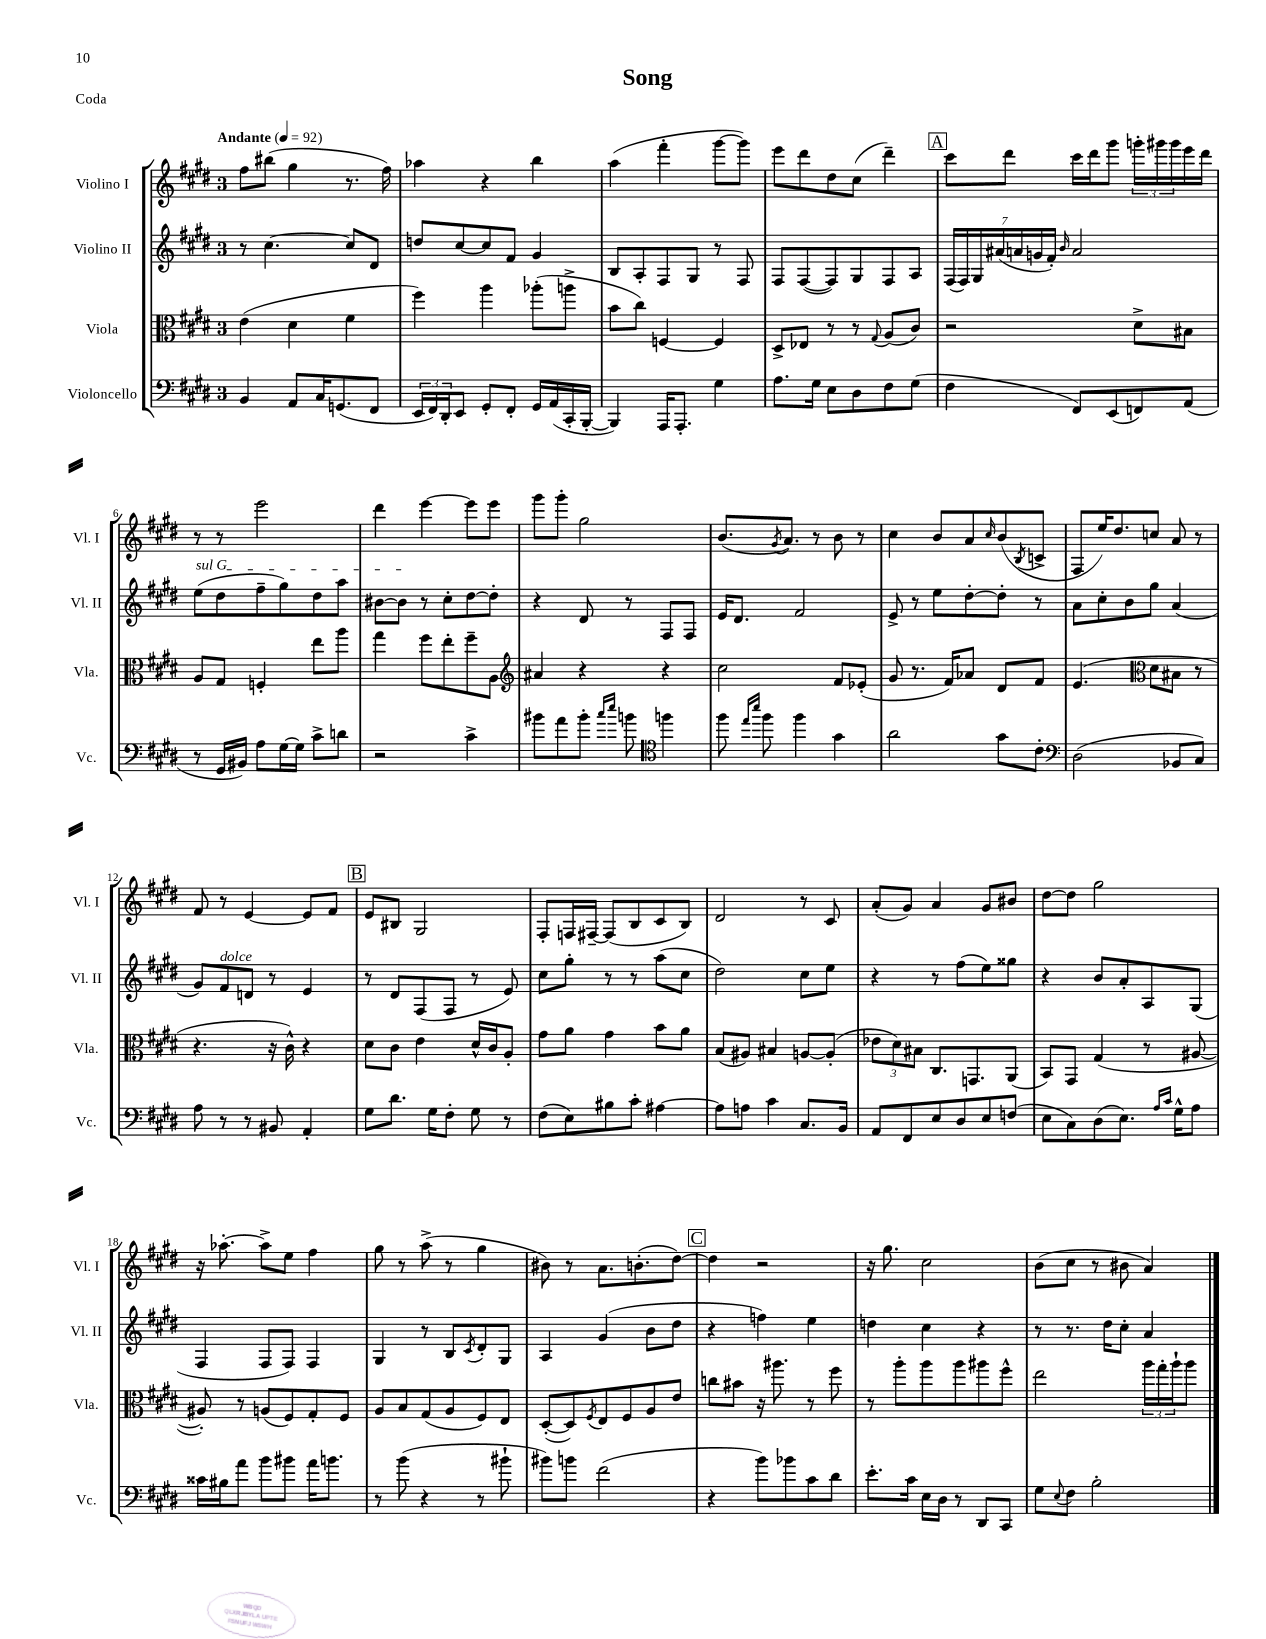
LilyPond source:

\header { title = "Song" piece = "Coda" }
<<
\new StaffGroup <<
\new Staff = "s0" \with { instrumentName = "Violino I" shortInstrumentName = "Vl. I" } {
    \clef treble \key e \major \once \override Staff.TimeSignature.style = #'single-digit \time 3/4 \tempo "Andante" 4 = 92
    fis''8 bis''8( gis''4 r8. fis''16) |
    aes''4 r4 b''4 |
    a''4( fis'''4-. gis'''8~ gis'''8) |
    e'''8 dis'''8 dis''8 cis''8( dis'''4--) |
    \mark \markup { \box "A" } cis'''8 dis'''8 cis'''16 dis'''16 gis'''8 \tuplet 3/2 { g'''16-. gis'''16 gis'''16 } e'''16 dis'''16 |
    r8 r8 e'''2 |
    dis'''4 e'''4~ e'''8 e'''8 |
    gis'''8 gis'''8-. gis''2 |
    b'8.( \acciaccatura { gis'8 } a'8.) r8 b'8 r8 |
    cis''4 b'8 a'8 \grace { cis''16 } b'8( \acciaccatura { b8 } c'8-> |
    fis8 e''16) dis''8. c''8 a'8 r8 |
    fis'8 r8 e'4~ e'8 fis'8 |
    \mark \markup { \box "B" } e'8 bis8 gis2 |
    fis8-. f16 fis16~-- fis8( b8 cis'8 b8) |
    dis'2 r8 cis'8 |
    a'8-.( gis'8) a'4 gis'8 bis'8 |
    dis''8~ dis''8 gis''2 |
    r16 aes''8.~-. aes''8-> e''8 fis''4 |
    gis''8 r8 a''8->( r8 gis''4 |
    bis'8) r8 a'8. b'8.-.( dis''8~) |
    \mark \markup { \box "C" } dis''4 r2 |
    r16 gis''8. cis''2 |
    b'8( cis''8 r8 bis'8 a'4) \bar "|." |
}
\new Staff = "s1" \with { instrumentName = "Violino II" shortInstrumentName = "Vl. II" } {
    \clef treble \key e \major \once \override Staff.TimeSignature.style = #'single-digit \time 3/4
    r8 cis''4.~ cis''8 dis'8 |
    d''8 cis''8~ cis''8 fis'8 gis'4 |
    b8 a8-. fis8 gis8 r8 fis8 |
    fis8 fis8~( fis8) gis8 fis8 a8 |
    \mark \markup { \box "A" } \tuplet 7/4 { fis16( fis16) gis16 ais'16( a'16 g'16 fis'16-.) } \grace { b'16 } a'2 |
    \once \override TextSpanner.bound-details.left.text = \markup { \italic "sul G" } e''8\startTextSpan( dis''8 fis''8-- gis''8) dis''8 a''8 |
    bis'8~ bis'8\stopTextSpan r8 cis''8-. dis''8~ dis''8-. |
    r4 dis'8 r8 fis8 fis8 |
    e'16 dis'8. fis'2 |
    e'8-> r8 e''8 dis''8~-. dis''8-. r8 |
    a'8 cis''8-. b'8 gis''8 a'4( |
    gis'8) fis'8^\markup { \italic "dolce" } d'8 r8 e'4 |
    \mark \markup { \box "B" } r8 dis'8 fis8( fis8 r8 e'8) |
    cis''8 gis''8-. r8 r8 a''8( cis''8 |
    dis''2) cis''8 e''8 |
    r4 r8 fis''8( e''8) gisis''8 |
    r4 b'8 a'8-. a8 gis8( |
    fis4 fis8 fis8) fis4 |
    gis4 r8 b8 \acciaccatura { cis'8 } dis'8-. gis8 |
    a4 gis'4( b'8 dis''8 |
    \mark \markup { \box "C" } r4 f''4) e''4 |
    d''4 cis''4 r4 |
    r8 r8. dis''16 cis''8-. a'4 \bar "|." |
}
\new Staff = "s2" \with { instrumentName = "Viola" shortInstrumentName = "Vla." } {
    \clef alto \key e \major \once \override Staff.TimeSignature.style = #'single-digit \time 3/4
    e'4( dis'4 fis'4 |
    fis''4) a''4 aes''8-.( a''8-> |
    b'8 cis''8) f4~ f4 |
    dis8-> ees8 r8 r8 \appoggiatura { gis8 } a8( cis'8) |
    \mark \markup { \box "A" } r2 dis'8-> bis8 |
    a8 gis8 f4-. e''8 a''8 |
    gis''4 fis''8 e''8-. fis''8-- a8 |
    \clef treble ais'4 r4 r4 |
    cis''2 fis'8 ees'8-.( |
    gis'8 r8. fis'16) aes'8 dis'8 fis'8 |
    e'4.( \clef alto dis'8 bis8 r8 |
    r4. r16 cis'16-^) r4 |
    \mark \markup { \box "B" } dis'8 cis'8 e'4 dis'16-^ cis'16 a8-. |
    gis'8 a'8 gis'4 b'8 a'8 |
    b8( ais8) bis4 a8~ a8-.( |
    \tuplet 3/2 { ees'8 dis'8) bis8 } cis8. g,8. a,8( |
    b,8) gis,8 gis4( r8 ais8~ |
    ais8-.) r8 a8( fis8) gis8-. fis8 |
    a8 b8 gis8( a8 fis8) e8 |
    dis8~-.( dis8) \acciaccatura { fis8 } e8 fis8 a8 e'8 |
    \mark \markup { \box "C" } c''8 bis'8 r16 ais''8. r8 fis''8 |
    r8 a''8-. a''8 a''8 ais''8 fis''8-^ |
    e''2 \tuplet 3/2 { a''16 gis''16-. a''16-! } a''8 \bar "|." |
}
\new Staff = "s3" \with { instrumentName = "Violoncello" shortInstrumentName = "Vc." } {
    \clef bass \key e \major \once \override Staff.TimeSignature.style = #'single-digit \time 3/4
    b,4 a,8 cis16 g,8.( fis,8 |
    \tuplet 3/2 { e,16 fis,16) dis,16-. } e,8 gis,8-. fis,8-. gis,16 a,16( cis,16-. b,,16~-. |
    b,,4) a,,16 a,,8.-. gis4 |
    a8. gis16 e8 dis8 fis8 gis8( |
    \mark \markup { \box "A" } fis4 fis,8) e,8( f,8) a,8( |
    r8 gis,16 bis,16) a8 gis16~ gis16 cis'8-> d'8 |
    r2 cis'4-> |
    bis'8 a'8 bis'8-. \grace { cis''16 e''16 } b'8 \clef tenor f''4 |
    fis''8 \grace { e''16 b''16 } fis''8 fis''4 gis'4 |
    a'2 gis'8 cis'8-. |
    \clef bass dis2( bes,8 cis8) |
    a8 r8 r8 bis,8 a,4-. |
    \mark \markup { \box "B" } gis8 dis'8. gis16 fis8-. gis8 r8 |
    fis8( e8) bis8 cis'8-. ais4~ |
    ais8 a8 cis'4 cis8. b,16 |
    a,8 fis,8 e8 dis8 e8 f8( |
    e8 cis8) dis8( e8.) \grace { a16 cis'16 } gis16-^ a8 |
    cisis'16 bis16 a'8 b'8 bis'8 a'16 b'8. |
    r8 b'8( r4 r8 bis'8-! |
    bis'8) b'8 fis'2( |
    \mark \markup { \box "C" } r4 b'8) bes'8 cis'8 dis'8 |
    e'8.-. cis'16 e16 dis16 r8 dis,8 cis,8 |
    gis8 \appoggiatura { e8 } fis8 b2-. \bar "|." |
}
>>
>>
